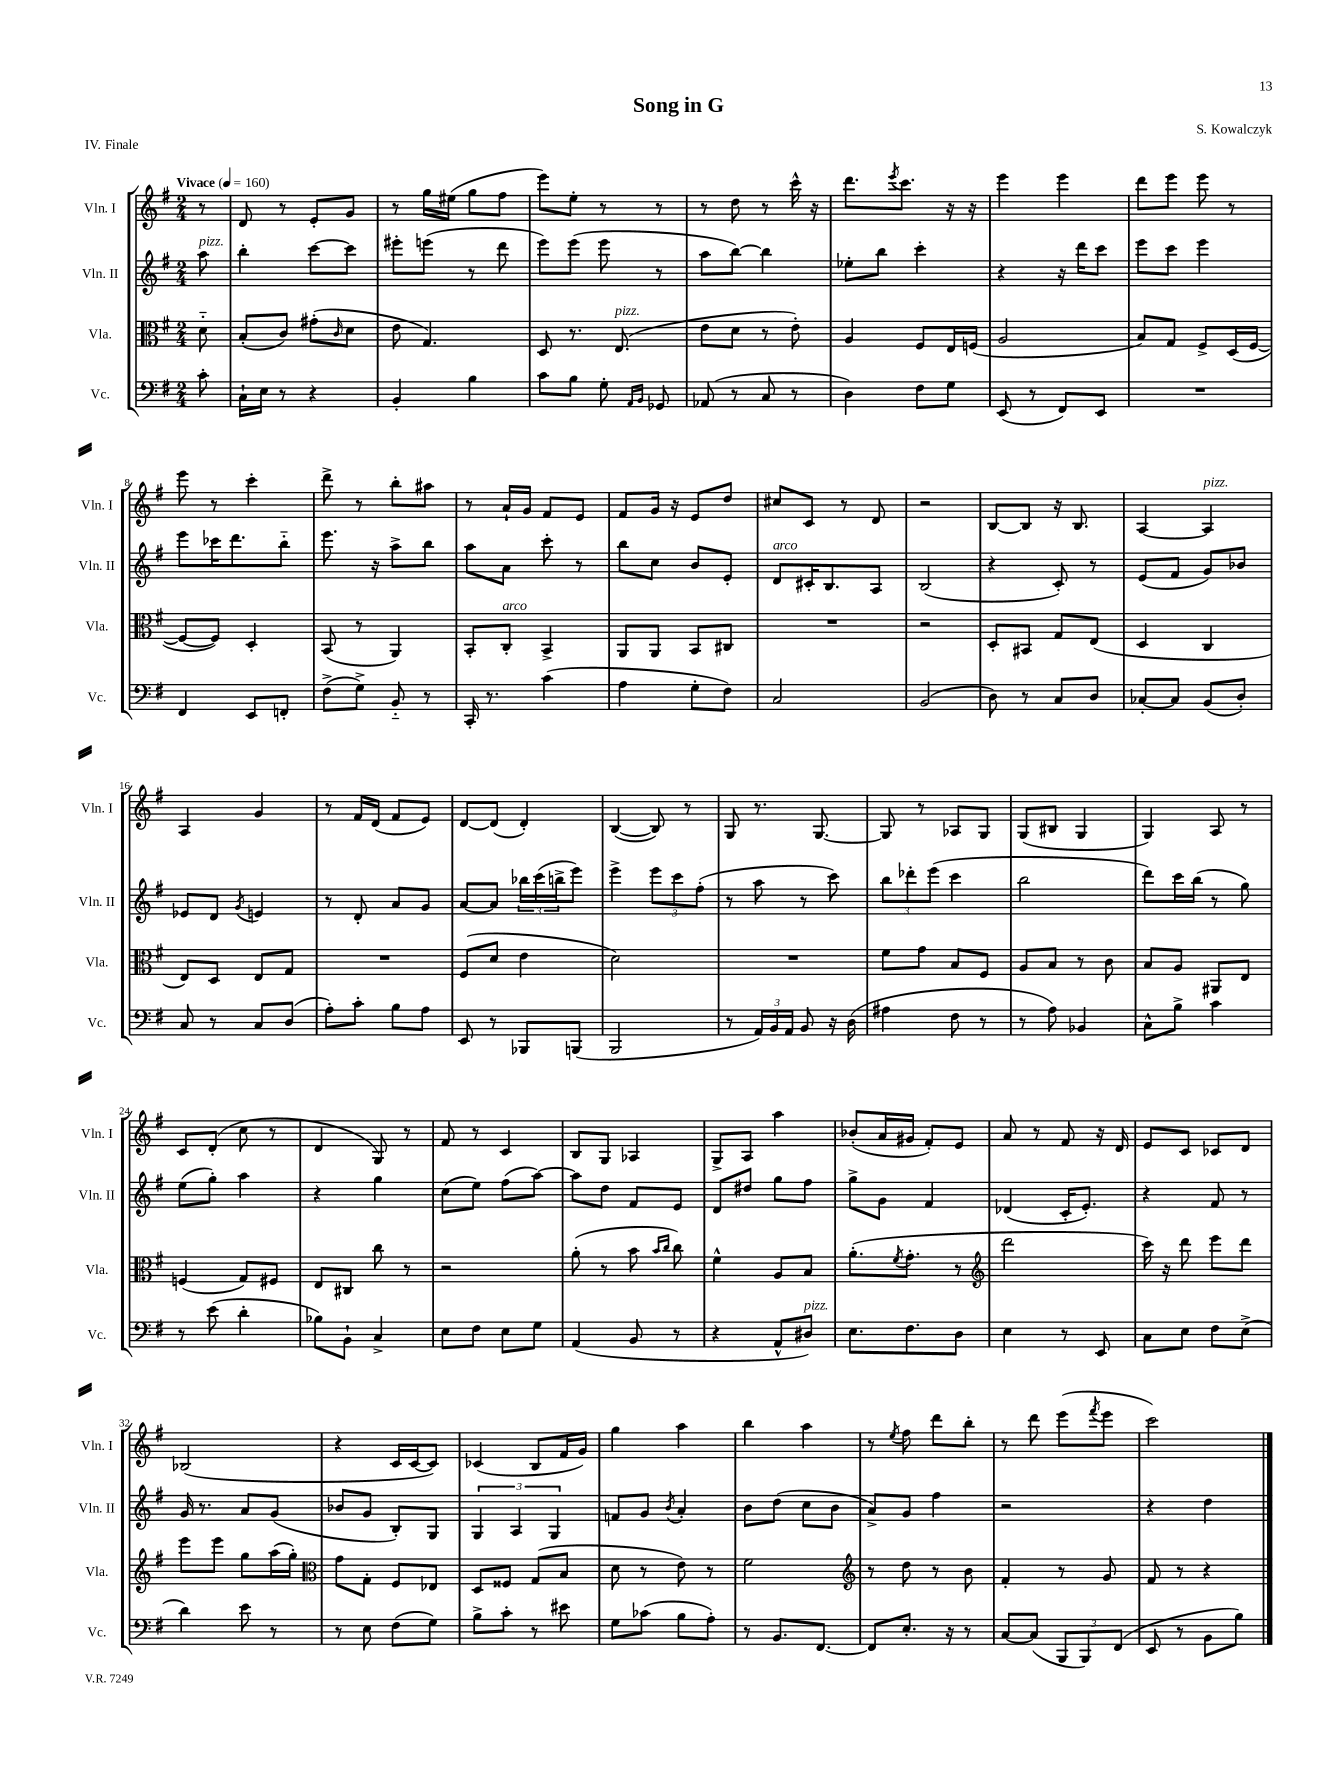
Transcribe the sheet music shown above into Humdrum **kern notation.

**kern	**kern	**kern	**kern
*part4	*part3	*part2	*part1
*staff4	*staff3	*staff2	*staff1
*I"Vc.	*I"Vla.	*I"Vln. II	*I"Vln. I
*I'Vc.	*I'Vla.	*I'Vln. II	*I'Vln. I
*clefF4	*clefC3	*clefG2	*clefG2
*k[f#]	*k[f#]	*k[f#]	*k[f#]
*M2/4	*M2/4	*M2/4	*M2/4
*MM160	*MM160	*MM160	*MM160
=	=	=	=
!	!	!	!LO:TX:a:B:t=Vivace
!	!	!LO:TX:a:i:t=pizz.	!
8c'\	8d\	8aa\	8r
=1	=1	=1	=1
16C`\LL	(8B'/L	4bb'\	8d/
16E\JJ	.	.	.
8r	8c/J)	.	8r
4r	(8g#X'\L	[8ccc\L	8e'/L
.	16qqc/	.	.
.	8d\J	8ccc\J]	8g/J
=2	=2	=2	=2
4BB'/	8e\	8eee#X'\L	8r
.	4.G/)	(8eeen\J	16gg\LL
.	.	.	(16ee#X\JJ
4B\	.	8r	8gg\L
.	.	8ddd\	8ff#\J
=3	=3	=3	=3
8c\L	8D/	8eee\L)	8eee\L)
8B\J	8.r	(8eee\J	8ee'\J
8G'\	.	8eee\	8r
!	!LO:TX:a:i:t=pizz.	!	!
.	(8.E/	.	.
16qqAA/LL	.	.	.
16qqBB/JJ	.	.	.
8GG-X/	.	8r	8r
=4	=4	=4	=4
(8AA-X/	8e\L	8aa\L	8r
8r	8d\J	[8bb\J)	8dd\
8C/	8r	4bb\]	8r
8r	8e'\)	.	16ccc^^\
.	.	.	16r
=5	=5	=5	=5
4D\)	4A/	8ee-X'\L	8.ddd\L
.	.	8bb\J	.
.	.	.	8qeee/
.	.	.	8.ccc\J
8F#\L	8F#/L	4ccc'\	.
8G\J	16E/L	.	16r
.	(16Fn/JJ	.	16r
=6	=6	=6	=6
(8EE/	2A/	4r	4eee\
8r	.	.	.
8FF#/L)	.	16r	4eee\
.	.	16ddd\KL	.
8EE/J	.	8ccc\J	.
=7	=7	=7	=7
2r	8B/L)	8eee\L	8ddd\L
.	8G/J	8ccc\J	8eee\J
.	8F#^/L	4eee\	8eee\
.	(16D/L	.	8r
.	[16F#/JJ	.	.
!!LO:LB:g=z
=8	=8	=8	=8
4FF#/	8F#/L_	8eee\L	8eee\
.	8F#/J])	16ccc-X\K	8r
.	.	8.ddd\	.
8EE/L	4D'/	.	4ccc'\
8FFn'/J	.	8bb\J	.
=9	=9	=9	=9
(8F#^\L	(8BB/	8.eee\	8ddd^\
8G^\J)	8r	.	8r
.	.	16r	.
8BB/	4AA/)	8aa^\L	8bb'\L
8r	.	8bb\J	8aa#X\J
=10	=10	=10	=10
16CC'/	8BB'/L	8aa\L	8r
8.r	.	.	.
!	!LO:TX:a:i:t=arco	!	!
.	8C'/J	8a\J	16a`/LL
.	.	.	16g/JJ
(4c\	4BB^/	8ccc'\	8f#/L
.	.	8r	8e/J
=11	=11	=11	=11
4A\	8AA/L	8bb\L	8f#/L
.	8AA/J	8cc\J	16g/Jk
.	.	.	16r
8G'\L	8BB/L	8b/L	8e/L
8F#\J)	8C#X/J	8e'/J	8dd/J
=12	=12	=12	=12
!	!	!LO:TX:a:i:t=arco	!
2C/	2r	8d/L	8cc#X/L
.	.	16c#X'/K	8c/J
.	.	8.B/	.
.	.	.	8r
.	.	8A/J	8d/
=13	=13	=13	=13
(2BB/	2r	(2B/	2r
=14	=14	=14	=14
8D\)	8D'/L	4r	[8B/L
8r	8BB#X/J	.	8B/J]
8C/L	8G/L	8c'/)	16r
.	.	.	8.B/
8D/J	(8E/J	8r	.
=15	=15	=15	=15
[8C-X'/L	4D/	(8e/L	[4A/
8C-/J]	.	8f#/J	.
!	!	!	!LO:TX:a:i:t=pizz.
(8BB/L	4C/	8g/L)	4A/]
8D'/J)	.	8b-X/J	.
!!LO:LB:g=z
=16	=16	=16	=16
8C/	8E/L)	8e-X/L	4A/
8r	8D/J	8d/J	.
.	.	8qg/	.
8C/L	8E/L	4en/	4g/
(8D/J	8G/J	.	.
=17	=17	=17	=17
8A'\L)	2r	8r	8r
8c'\J	.	8d'/	16f#/LL
.	.	.	(16d/JJ
8B\L	.	8a/L	8f#/L
8A\J	.	8g/J	8e/J)
=18	=18	=18	=18
8EE/	(8F#/L	[8a/L	[8d/L
8r	8d/J	8a/J]	(8d/J]
8BBB-X/L	4e\	24bb-X\LL	4d'/)
.	.	(24ccc\	.
.	.	24bbn^\J	.
(8BBBn/J	.	8eee\J)	.
=19	=19	=19	=19
2BBB/	2d\)	4eee^\	([4B/
.	.	12eee\L	8B/])
.	.	12ccc\	.
.	.	.	8r
.	.	(12ff#'\J	.
=20	=20	=20	=20
8r	2r	8r	8G/
24AA/LL)	.	8aa\	8.r
24BB/	.	.	.
24AA/JJ	.	.	.
8BB/	.	8r	.
.	.	.	[8.G/
16r	.	8ccc\)	.
(16D\	.	.	.
=21	=21	=21	=21
4A#X\	8f#\L	12bb\L	8G/]
.	.	12ddd-X'\	.
.	8g\J	.	8r
.	.	(12eee\J	.
8F#\	8B/L	4ccc\	8A-X/L
8r	8F#/J	.	8G/J
=22	=22	=22	=22
8r	8A/L	2bb\	(8G/L
8A\)	8B/J	.	8B#X/J
4BB-X/	8r	.	4G/
.	8c\	.	.
=23	=23	=23	=23
8C^^\L	8B/L	8ddd\L)	4G/)
8B^\J	8A/J	16ccc\L	.
.	.	(16bb\JJ	.
4c\	8AA#X/L	8r	8A/
.	8E/J	8gg\)	8r
!!LO:LB:g=z
=24	=24	=24	=24
8r	(4Fn/	(8ee\L	8c/L
(8e\	.	8gg'\J)	(8d'/J
4d'\	8G/L)	4aa\	8cc\
.	8F#X/J	.	8r
=25	=25	=25	=25
8B-X\L)	8E/L	4r	4d/
8BB`\J	8C#X/J	.	.
4C^/	8cc\	4gg\	8G/)
.	8r	.	8r
=26	=26	=26	=26
8E\L	2r	(8cc\L	8f#/
8F#\J	.	8ee\J)	8r
8E\L	.	(8ff#\L	4c/
8G\J	.	[8aa\J)	.
=27	=27	=27	=27
(4AA/	(8a'\	8aa\L]	8B/L
.	8r	8dd\J	8G/J
8BB/	8b\	8f#/L	4A-X/
.	16qqb/LL	.	.
.	16qqcc/JJ	.	.
8r	8cc\)	8e/J	.
=28	=28	=28	=28
4r	4f#^^\	8d/L	8G^/L
.	.	8dd#X/J	8A/J
8AA^^/L	8A/L	8gg\L	4aa\
!LO:TX:a:i:t=pizz.	!	!	!
8D#X/J)	8B/J	8ff#\J	.
=29	=29	=29	=29
8.E\L	(8.a'\L	8gg^\L	(8b-X'/L
.	.	8g\J	16a/L
.	8qf#/	.	.
8.F#\	8.g'\J	.	16g#X/JJ
.	.	4f#/	8f#'/L)
8D\J	8r	.	8e/J
=30	=30	=30	=30
*	*clefG2	*	*
4E\	2ddd\	(4d-X/	8a/
.	.	.	8r
8r	.	16c'/KL	8f#/
.	.	8.e'/J)	.
8EE/	.	.	16r
.	.	.	16d/
=31	=31	=31	=31
8C\L	16ccc\)	4r	8e/L
.	16r	.	.
8E\J	8ddd\	.	8c/J
8F#\L	8eee\L	8f#/	8c-X/L
(8E^\J	8ddd\J	8r	8d/J
!!LO:LB:g=z
=32	=32	=32	=32
4d\)	8eee\L	16g/	(2B-X/
.	.	8.r	.
.	8eee\J	.	.
8e\	8gg\L	8a/L	.
8r	(16aa\L	(8g/J	.
.	16gg'\JJ)	.	.
=33	=33	=33	=33
*	*clefC3	*	*
8r	8g\L	8b-X/L	4r
8E\	8G'\J	8g/J	.
(8F#\L	8F#/L	8B'/L)	16c/LL
.	.	.	[16c/J
8G\J)	8E-X/J	8G/J	8c/J])
=34	=34	=34	=34
8B^\L	8D/L	6G/	(4c-X/
8c'\J	8F##X/J	.	.
.	.	6A/	.
8r	(8G/L	.	8B/L
.	.	6G/	.
8e#X\	8B/J	.	16f#/L
.	.	.	16g/JJ)
=35	=35	=35	=35
8G\L	8d\	8fn/L	4gg\
(8c-X\J	8r	8g/J	.
.	.	8qb/	.
8B\L	8e\)	4a'/	4aa\
8A'\J)	8r	.	.
=36	=36	=36	=36
8r	2f#\	8b\L	4bb\
8.BB/L	.	(8dd\J	.
.	.	8cc\L	4aa\
[8.FF#/J	.	.	.
.	.	8b\J	.
=37	=37	=37	=37
*	*clefG2	*	*
8FF#/L]	8r	8a^/L)	8r
.	.	.	8qee/
8.E'/J	8dd\	8g/J	8ff#\
.	8r	4ff#\	8ddd\L
16r	.	.	.
8r	8b\	.	8bb'\J
=38	=38	=38	=38
[8C/L	4f#'/	2r	8r
(8C/J]	.	.	8ddd\
12BBB/L	8r	.	(8eee\L
12BBB/)	.	.	.
.	.	.	8qfff#/
.	8g/	.	8eee\J
(12FF#/J	.	.	.
=39	=39	=39	=39
8EE/	8f#/	4r	2ccc\)
8r	8r	.	.
8BB\L	4r	4dd\	.
8B\J)	.	.	.
==	==	==	==
*-	*-	*-	*-
